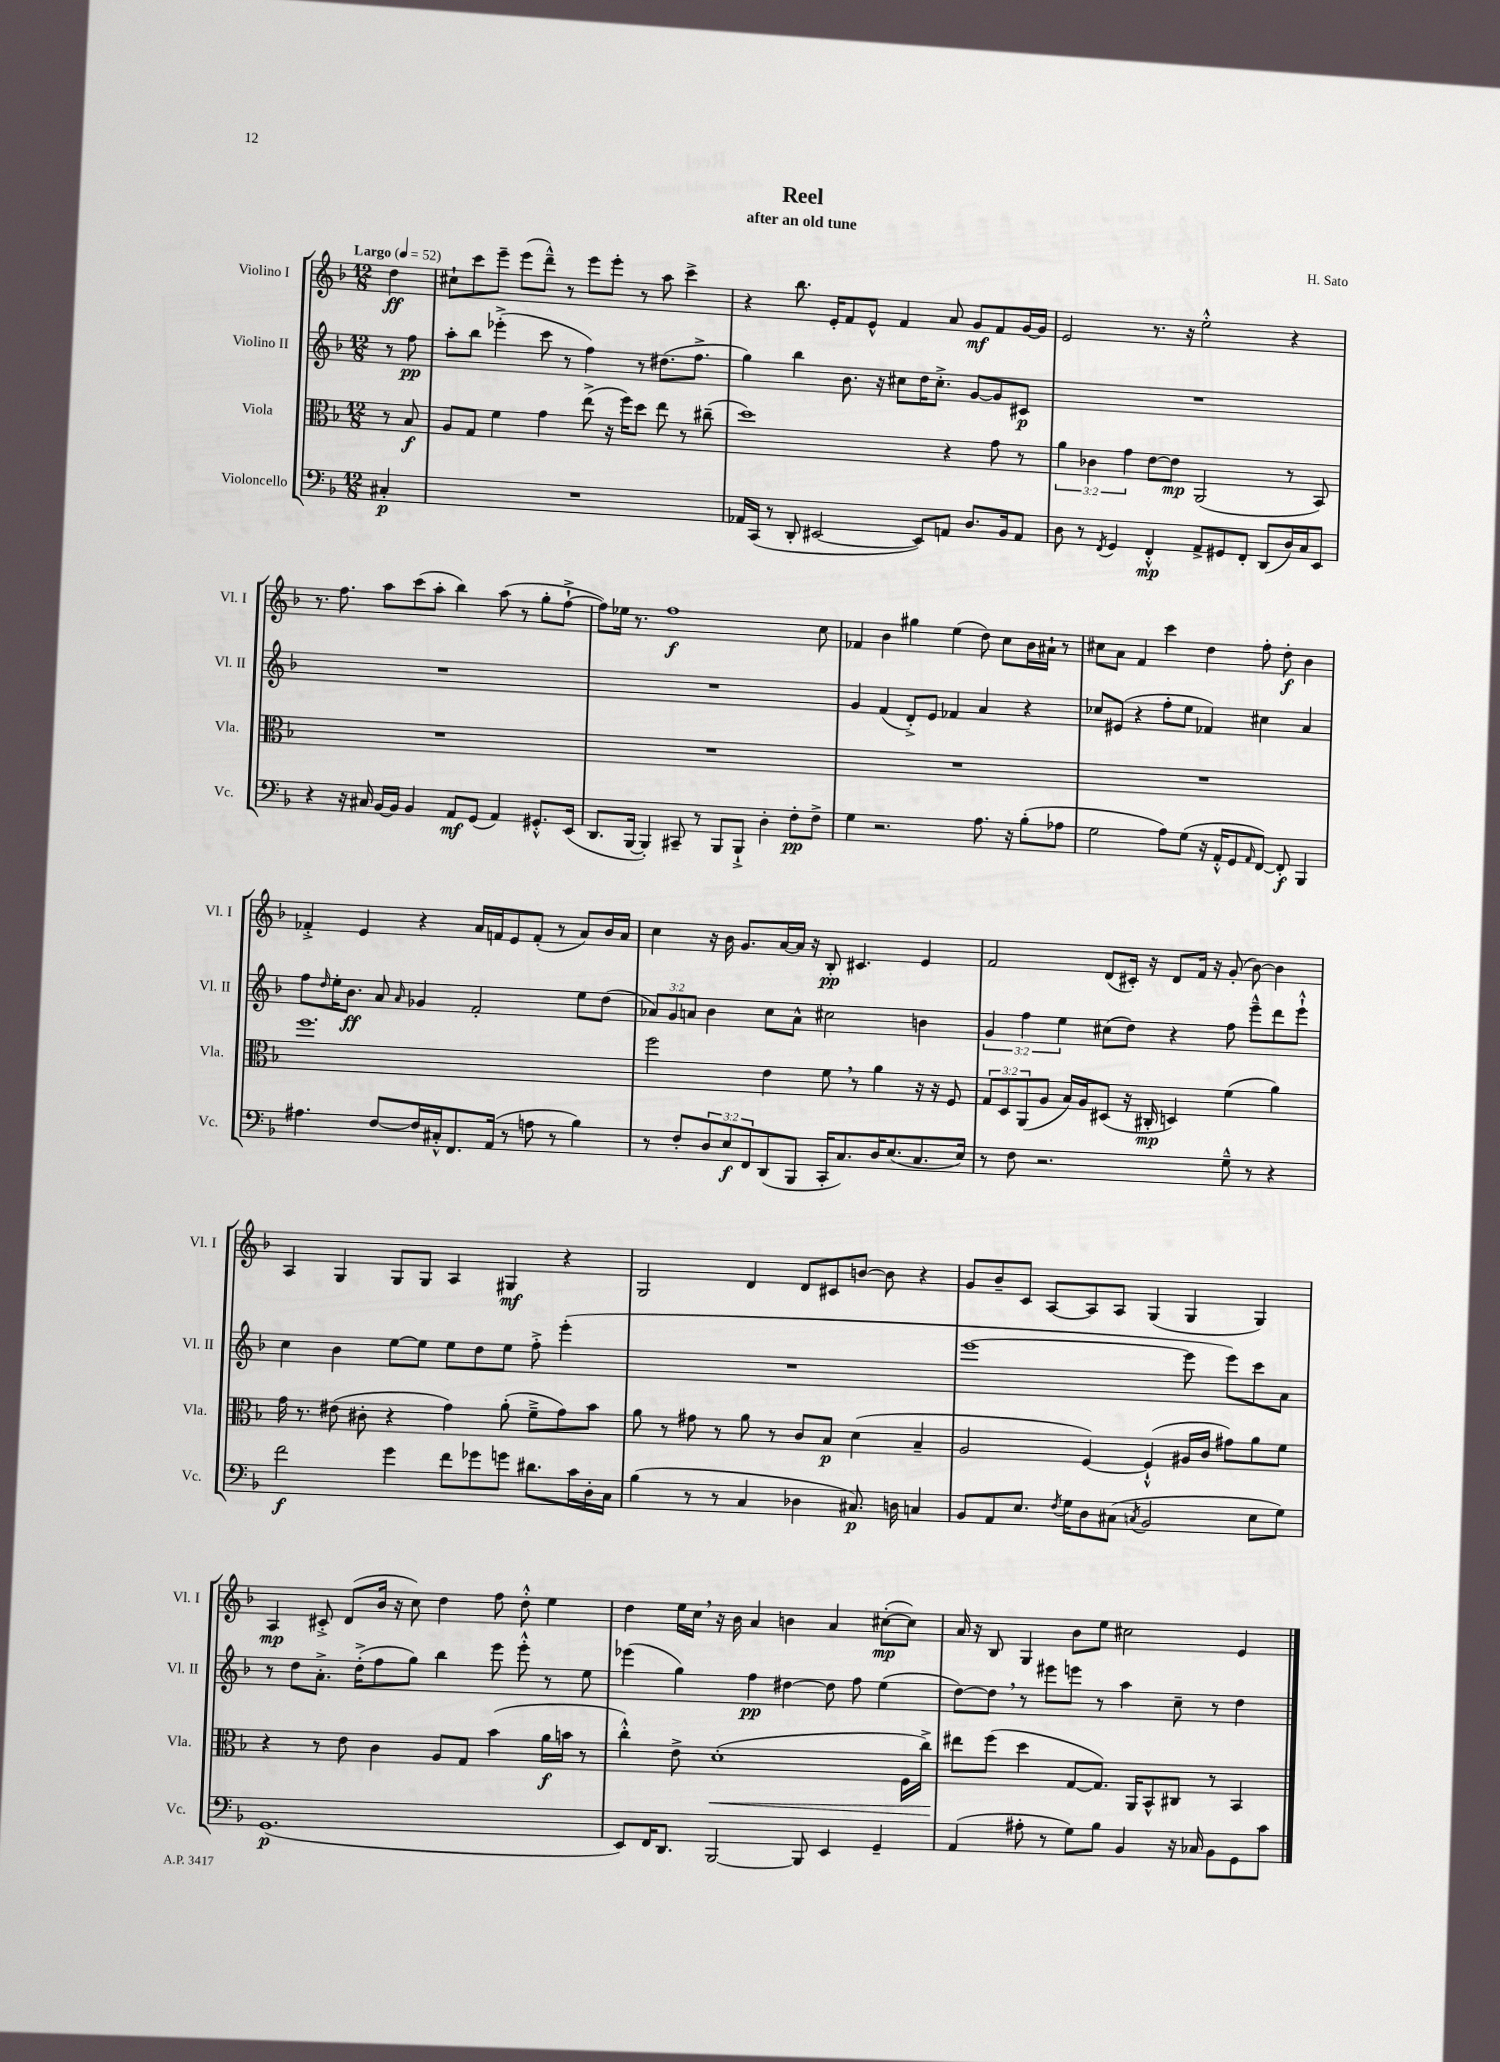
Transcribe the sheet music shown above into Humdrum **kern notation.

**kern	**dynam	**kern	**dynam	**kern	**dynam	**kern	**dynam
*part4	*part4	*part3	*part3	*part2	*part2	*part1	*part1
*staff4	*staff4	*staff3	*staff3	*staff2	*staff2	*staff1	*staff1
*I"Violoncello	*	*I"Viola	*	*I"Violino II	*	*I"Violino I	*
*I'Vc.	*	*I'Vla.	*	*I'Vl. II	*	*I'Vl. I	*
*clefF4	*	*clefC3	*	*clefG2	*	*clefG2	*
*k[b-]	*	*k[b-]	*	*k[b-]	*	*k[b-]	*
*M12/8	*	*M12/8	*	*M12/8	*	*M12/8	*
*MM52	*	*MM52	*	*MM52	*	*MM52	*
=	=	=	=	=	=	=	=
!	!	!	!	!	!	!LO:TX:a:B:t=Largo	!
4C#X'/	p	8r	.	8r	.	4dd\	ff
.	.	8B-/	f	8ff\	pp	.	.
=1	=1	=1	=1	=1	=1	=1	=1
1.r	.	8A/L	.	8aa'\L	.	8cc#X`\L	.
.	.	8G/J	.	8bb-\J	.	8ccc\	.
.	.	4f\	.	(4eee-X'^\	.	8eee~\J	.
.	.	.	.	.	.	(8eee\L	.
.	.	4g\	.	8ccc\	.	8ddd~^^\J)	.
.	.	.	.	8r	.	8r	.
.	.	(8ee^\	.	4ff\)	.	8eee\L	.
.	.	16r	.	.	.	8eee'\J	.
.	.	16ff\KL)	.	.	.	.	.
.	.	8dd\J	.	8r	.	8r	.
.	.	8ee\	.	(8.dd#X\L	.	8aa\	.
.	.	8r	.	.	.	4ccc^\	.
.	.	.	.	8.ff^\J	.	.	.
.	.	(8cc#X~\	.	.	.	.	.
=2	=2	=2	=2	=2	=2	=2	=2
16AA-X/LL	.	1dd)	.	4gg\)	.	4r	.
(16CC/JJ	.	.	.	.	.	.	.
8r	.	.	.	.	.	.	.
8DD'/	.	.	.	4bb-\	.	8.bb-\	.
[2EE#X/	.	.	.	.	.	.	.
.	.	.	.	.	.	16e'/KL	.
.	.	.	.	8.b-\	.	8f/	.
.	.	.	.	.	.	8e^^/J	.
.	.	.	.	16r	.	.	.
.	.	.	.	8cc#X\L	.	4f/	.
8EE#/L])	.	.	.	16dd\K	.	.	.
.	.	.	.	8.cc#'^\J	.	.	.
8AAn/J	.	4r	.	.	.	8a/	.
8.D/L	.	.	.	[8g/L	.	8g/L	mf
.	.	8g\	.	8g/]	.	8f/	.
16BB-/k	.	.	.	.	.	.	.
8AA/J	.	8r	.	8c#X/J	p	[16g/L	.
.	.	.	.	.	.	16g/JJ]	.
=3	=3	=3	=3	=3	=3	=3	=3
8D\	.	6a\	.	1.r	.	2e/	.
8r	.	.	.	.	.	.	.
.	.	6c-X\	.	.	.	.	.
8qFF/	.	.	.	.	.	.	.
4GG/	.	.	.	.	.	.	.
.	.	6g\	.	.	.	.	.
4FF'^^/	mp	[8e\L	.	.	.	8.r	.
.	.	8e\J]	mp	.	.	.	.
.	.	.	.	.	.	16r	.
8AA^/L	.	(2AA/	.	.	.	2ee'^^\	.
8GG#X/	.	.	.	.	.	.	.
8FF'/J	.	.	.	.	.	.	.
(8DD/L	.	.	.	.	.	.	.
16D/L)	.	8r	.	.	.	4r	.
16C/J	.	.	.	.	.	.	.
8EE/J	.	8BB-/)	.	.	.	.	.
!!LO:LB:g=z
=4	=4	=4	=4	=4	=4	=4	=4
4r	.	1.r	.	1.r	.	8.r	.
.	.	.	.	.	.	8.ff\	.
16r	.	.	.	.	.	.	.
16C#X/	.	.	.	.	.	.	.
[16BB-/LL	.	.	.	.	.	8aa\L	.
16BB-/JJ]	.	.	.	.	.	.	.
4BB-/	.	.	.	.	.	(8ccc\	.
.	.	.	.	.	.	8aa'\J	.
8AA/L	mf	.	.	.	.	4bb-\)	.
(8GG/J	.	.	.	.	.	.	.
4AA/)	.	.	.	.	.	(8aa\	.
.	.	.	.	.	.	8r	.
8.GG#X'^^/L	.	.	.	.	.	8gg'\L	.
.	.	.	.	.	.	[8ff`^\J	.
(16EE/Jk	.	.	.	.	.	.	.
=5	=5	=5	=5	=5	=5	=5	=5
8.DD/L	.	1.r	.	1.r	.	8ff\L])	.
.	.	.	.	.	.	16ee-X\Jk	.
[16BBB-/Jk	.	.	.	.	.	8.r	.
4BBB-'/])	.	.	.	.	.	.	.
.	.	.	.	.	.	1ff	f
8CC#X~/	.	.	.	.	.	.	.
8r	.	.	.	.	.	.	.
8BBB-/L	.	.	.	.	.	.	.
8BBB-`^/J	.	.	.	.	.	.	.
4D'\	.	.	.	.	.	.	.
8F'\L	pp	.	.	.	.	.	.
8F^\J	.	.	.	.	.	8cc\	.
=6	=6	=6	=6	=6	=6	=6	=6
4G\	.	1.r	.	4g/	.	4f-X/	.
2.r	.	.	.	(4f/	.	4b-\	.
.	.	.	.	8d'^/L)	.	4gg#X\	.
.	.	.	.	8e/J	.	.	.
.	.	.	.	4f-X/	.	(4ee\	.
8.A\	.	.	.	4a/	.	8dd\)	.
.	.	.	.	.	.	8cc\L	.
16r	.	.	.	.	.	.	.
(8B-'\L	.	.	.	4r	.	16b-\L	.
.	.	.	.	.	.	16a#X`\JJ	.
8A-X\J	.	.	.	.	.	8r	.
=7	=7	=7	=7	=7	=7	=7	=7
2G\	.	1.r	.	8cc-X/L	.	8cc#X\L	.
.	.	.	.	(8e#X/J	.	8a\J	.
.	.	.	.	4r	.	4f/	.
8A\L)	.	.	.	8ff'\L	.	4ccc\	.
(8G\J	.	.	.	8ee\J	.	.	.
16r	.	.	.	4f-X/)	.	4dd\	.
16AA'^^/KL	.	.	.	.	.	.	.
8GG/	.	.	.	.	.	.	.
16qqAA/	.	.	.	.	.	.	.
[8FF/J)	.	.	.	4cc#X\	.	8ff'\	.
8FF'/]	f	.	.	.	.	8dd'\	f
4BBB-/	.	.	.	4a/	.	4b-\	.
!!LO:LB:g=z
=8	=8	=8	=8	=8	=8	=8	=8
4.A#X\	.	1.ff	.	8ff\L	.	4f-X'^/	.
.	.	.	.	16qqdd/	.	.	.
.	.	.	.	16ee'\K	.	.	.
.	.	.	.	8.b-\J	ff	.	.
.	.	.	.	.	.	4e/	.
[8F/L	.	.	.	8a/	.	.	.
.	.	.	.	16qqa/	.	.	.
16F/L]	.	.	.	4g-X/	.	4r	.
16C#X'^^/J	.	.	.	.	.	.	.
8.FF/	.	.	.	.	.	.	.
.	.	.	.	2f'/	.	16a/LL	.
(16AA/Jk	.	.	.	.	.	16fn/J	.
8r	.	.	.	.	.	8e/	.
8An\	.	.	.	.	.	(8f'/J	.
8r	.	.	.	.	.	8r	.
4B-\)	.	.	.	8ee\L	.	8a/L)	.
.	.	.	.	(8dd\J	.	16b-/L	.
.	.	.	.	.	.	16a/JJ	.
=9	=9	=9	=9	=9	=9	=9	=9
8r	.	2ff\	.	12a-X/L)	.	4cc\	.
.	.	.	.	12g/	.	.	.
8F'/L	.	.	.	.	.	.	.
.	.	.	.	12an/J	.	.	.
12D/	.	.	.	4b-\	.	16r	.
.	.	.	.	.	.	16b-\	.
12E/	f	.	.	.	.	.	.
.	.	.	.	.	.	8.g/L	.
12FF/	.	.	.	.	.	.	.
(8DD/	.	4e\	.	8cc\L	.	.	.
.	.	.	.	.	.	[16a/L	.
8BBB-/J	.	.	.	8a^^\J	.	16a/JJ]	.
.	.	.	.	.	.	16r	.
16CC'/KL	.	8f,\	.	2cc#X\	.	8B-'/	pp
8.C/)	.	.	.	.	.	.	.
.	.	8r	.	.	.	4.c#X/	.
16D/K	.	4a\	.	.	.	.	.
(8.E/	.	.	.	.	.	.	.
8.C/	.	16r	.	4bn\	.	4e/	.
.	.	16r	.	.	.	.	.
.	.	8F/	.	.	.	.	.
16E/Jk)	.	.	.	.	.	.	.
=10	=10	=10	=10	=10	=10	=10	=10
8r	.	12G/L	.	6g/	.	2f/	.
.	.	12D/	.	.	.	.	.
8F\	.	.	.	.	.	.	.
.	.	(12AA/	.	6ff\	.	.	.
2.r	.	8A/J	.	.	.	.	.
.	.	.	.	6ee\	.	.	.
.	.	16B-/LL)	.	.	.	.	.
.	.	16A/J	.	.	.	.	.
.	.	(8D#X/J	.	(8cc#X\L	.	(8d/L	.
.	.	16r	.	8dd\J)	.	16c#X'/Jk)	.
.	.	16C#X'/	mp	.	.	16r	.
.	.	4Dn/)	.	4r	.	8d/L	.
.	.	.	.	.	.	16f/Jk	.
.	.	.	.	.	.	16r	.
8G~^^\	.	(4f\	.	8ff\	.	(8g'/	.
8r	.	.	.	8eee~^^\L	.	[8b-\)	.
4r	.	4a\)	.	8ddd\	.	4b-\]	.
.	.	.	.	8eee`^^\J	.	.	.
!!LO:LB:g=z
=11	=11	=11	=11	=11	=11	=11	=11
2f\	f	16g\	.	4cc\	.	4A/	.
.	.	8.r	.	.	.	.	.
.	.	(8e#X\	.	4b-\	.	4G/	.
.	.	8c#X'\	.	.	.	.	.
4g\	.	4r	.	[8ee\L	.	8G/L	.
.	.	.	.	8ee\J]	.	8G/J	.
8f\L	.	4g\)	.	8ee\L	.	4A/	.
8g-X\	.	.	.	8dd\	.	.	.
8gn\J	.	(8a'\	.	8ee\J	.	4G#X/	mf
8.d#X\L	.	8f~^\L	.	8ff'^\	.	.	.
.	.	8g\)	.	(4eee'\	.	4r	.
16c\L	.	.	.	.	.	.	.
16D'\	.	8b-\J	.	.	.	.	.
16C\JJ	.	.	.	.	.	.	.
=12	=12	=12	=12	=12	=12	=12	=12
(4B-\	.	8a\	.	1.r	.	2G/	.
.	.	8r	.	.	.	.	.
8r	.	8g#X\	.	.	.	.	.
8r	.	8r	.	.	.	.	.
4C/	.	8a\	.	.	.	4d/	.
.	.	8r	.	.	.	.	.
4D-X\	.	8c/L	.	.	.	8d/L	.
.	.	8B-/J	p	.	.	8c#X/	.
8.C#X/)	p	(4d\	.	.	.	[8bn/J	.
.	.	.	.	.	.	8b\]	.
16Dn\	.	.	.	.	.	.	.
4Cn/	.	4B-~/	.	.	.	4r	.
=13	=13	=13	=13	=13	=13	=13	=13
8BB-/L	.	2A/	.	[1eee	.	8g/L	.
8AA/	.	.	.	.	.	8b-~/	.
8.E/J	.	.	.	.	.	8c/J	.
.	.	.	.	.	.	[8A/L	.
8qF/	.	.	.	.	.	.	.
16G\KL	.	.	.	.	.	.	.
8D\	.	[4F/)	.	.	.	8A/]	.
(8C#X\J	.	.	.	.	.	8A/J	.
8qCn/	.	.	.	.	.	.	.
2BB-/	.	(4F`^^/]	.	.	.	(4G/	.
.	.	16A#X/LL	.	8eee\]	.	4G/	.
.	.	16c/JJ	.	.	.	.	.
.	.	8g#X\L)	.	8eee\L)	.	.	.
8E\L	.	8a\	.	8ccc\	.	4G/)	.
8G\J)	.	8f\J	.	8a\J	.	.	.
!!LO:LB:g=z
=14	=14	=14	=14	=14	=14	=14	=14
(1.GG	p	4r	.	8r	.	4A/	mp
.	.	.	.	8dd\L	.	.	.
.	.	8r	.	8.a'^\J	.	8c#X'^/	.
.	.	8e\	.	.	.	(8d/L	.
.	.	.	.	(16dd'^\KL	.	.	.
.	.	4c\	.	8ff\	.	16b-/Jk	.
.	.	.	.	.	.	16r	.
.	.	.	.	8gg\J)	.	8cc\)	.
.	.	8A/L	.	4bb-\	.	4dd\	.
.	.	8G/J	.	.	.	.	.
.	.	(4b-\	.	8eee\	.	8ff\	.
.	.	.	.	8eee'^^\	.	8dd'^^\	.
.	.	16a\LL	f	8r	.	4ee\	.
.	.	16bn\JJ	.	.	.	.	.
.	.	8r	.	8ee\	.	.	.
=15	=15	=15	=15	=15	=15	=15	=15
8EE/L)	.	4cc'^^\)	.	(4eee-X\	.	4dd\	.
16FF/K	.	.	.	.	.	.	.
8.DD/J	.	.	.	.	.	.	.
.	.	8e^\	.	4gg\)	.	16ee\LL	.
.	.	.	.	.	.	16cc,\JJ	.
!	!	!	!LO:HP:b	!	!	!	!
[2BBB-/	.	(1d'	<	.	.	16r	.
.	.	.	.	.	.	16b-\	.
.	.	.	.	4ff\	pp	4a/	.
.	.	.	.	[4dd#X\	.	4bn\	.
8BBB-/]	.	.	.	.	.	.	.
4EE/	.	.	.	8dd#\]	.	4a/	.
.	.	.	.	8ff\	.	.	.
4GG~/	.	.	.	(4ee\	.	([8cc#X'\L	mp
.	.	16F\LL	.	.	.	8cc#\J])	.
.	.	16cc^\JJ)	.	.	.	.	.
=16	=16	=16	=16	=16	=16	=16	=16
(4AA/	.	8ee#X\L	.	[8dd\L)	.	16a/	.
.	.	.	.	.	.	16r	.
.	.	(8ff\J	[	8dd,\J]	.	8B-/	.
8A#X'\	.	4dd\	.	8r	.	4G/	.
8r	.	.	.	8eee#X\L	.	.	.
8G\L)	.	[8G/L	.	8eeen\J	.	8b-\L	.
8B-\J	.	8.G/J])	.	8r	.	8ee\J	.
4BB-/	.	.	.	4aa\	.	2cc#X\	.
.	.	16AA/KL	.	.	.	.	.
.	.	8BB-^^/	.	.	.	.	.
16r	.	8C#X/J	.	8cc~\	.	.	.
16C-X/	.	.	.	.	.	.	.
8BB-\L	.	8r	.	8r	.	.	.
8GG\	.	4BB-/	.	4dd\	.	4e/	.
8c\J	.	.	.	.	.	.	.
==	==	==	==	==	==	==	==
*-	*-	*-	*-	*-	*-	*-	*-
